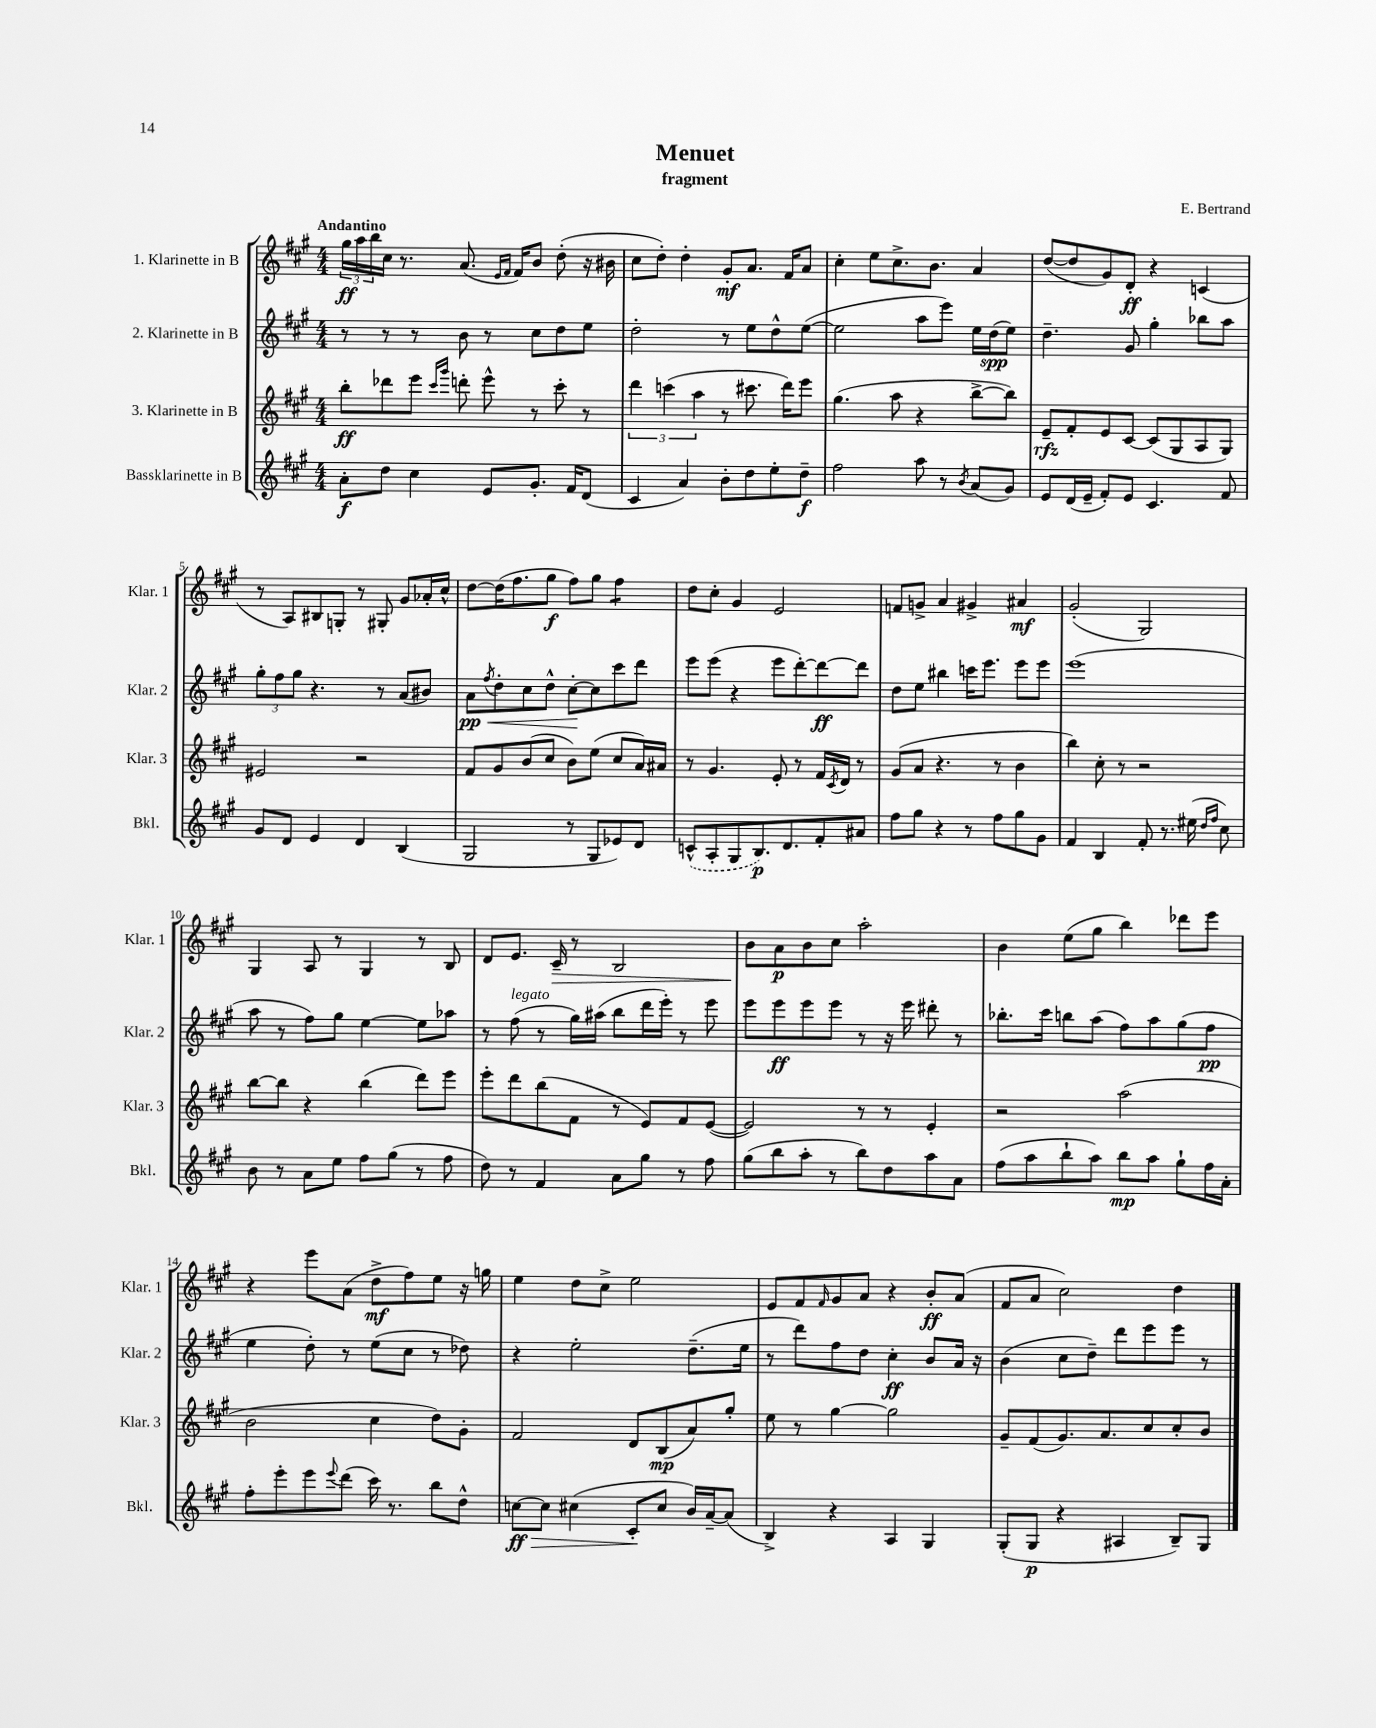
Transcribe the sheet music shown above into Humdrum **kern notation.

**kern	**kern	**kern	**kern
*staff4	*staff3	*staff2	*staff1
*clefG2	*clefG2	*clefG2	*clefG2
*k[f#c#g#]	*k[f#c#g#]	*k[f#c#g#]	*k[f#c#g#]
*M4/4	*M4/4	*M4/4	*M4/4
8a'	8bb'	8r	24gg#
.	.	.	24aa
.	.	.	24bb
8dd	8ddd-	8r	16cc#
.	.	.	8.r
4cc#	8eee	8r	.
.	16qqccc#	.	.
.	16qqggg#	.	.
.	8ddd'	8b	(8.a
8e	8eee^^	8r	.
.	.	.	16qqe
.	.	.	16qqf#
.	.	.	16f#)
8.g#'	8r	8cc#	8b
.	8ccc#'	8dd	(8dd'
16f#	.	.	.
(8d	8r	8ee	16r
.	.	.	16b#
=	=	=	=
4c#	6ddd	2dd'	8cc#
.	.	.	8dd')
.	(6ccc	.	.
4a)	.	.	4dd'
.	6aa	.	.
8b'	8r	8r	8g#'
8dd	8.ccc#	8ee	8.a
8ee'	.	8dd^^	.
.	16ddd)	.	16f#
8dd~	8eee	([8ee	8a
=	=	=	=
2ff#	(4.gg#	2ee]	4cc#'
.	.	.	8ee
.	8aa	.	8.cc#^
8aa	4r	8aa	.
.	.	.	8.b
8r	.	8eee)	.
8qb	.	.	.
(8a	[8bb^	16ee	4a
.	.	(16dd	.
8g#)	8bb])	8ee)	.
=	=	=	=
8e	8e~	4.dd~	([8dd
(16d	8f#'	.	8dd]
16e~	.	.	.
8f#')	8e	.	8g#)
8e	[8c#	8g#	8d'
4.c#	(8c#]	4gg#'	4r
.	8G#	.	.
.	8A	8bb-	(4c
8f#	8G#)	8aa	.
=	=	=	=
8g#	2e#	12gg#'	8r
.	.	12ff#	.
8d	.	.	8A)
.	.	12gg#	.
4e	.	4.r	8B#
.	.	.	8G'
4d	2r	.	8r
.	.	8r	8G#'
(4B	.	(8a	8g#
.	.	8b#)	16a-'
.	.	.	16cc#^^
=	=	=	=
2G#	8f#	8a	[8dd
.	.	8qff#	.
.	8g#	8dd'	(16dd]
.	.	.	8.ff#
.	(8b	8cc#	.
.	8cc#	8dd^^	8gg#
8r	8b)	[8cc#'	8ff#)
8G#	(8ee	8cc#]	8gg#
8e-)	8cc#	8ccc#	4ff#
8d	16a)	8ddd	.
.	16a#	.	.
=	=	=	=
(8c^^	8r	8eee	8dd
8A'	4.g#	(8eee	8cc#'
8G#	.	4r	4g#
8.B)	.	.	.
.	8e'	8eee	2e
8.d	.	.	.
.	8r	[8ddd')	.
8f#'	16f#	8ddd_	.
.	8qc#	.	.
.	16d	.	.
8a#	8r	8ddd]	.
=	=	=	=
8ff#	(8g#	8dd	8f
8gg#	8a	8ee	8g^
4r	4.r	4bb#	4a
8r	.	16ccc	4g#^
.	.	8.eee	.
8ff#	8r	.	.
8gg#	4b	8eee	4a#
8g#	.	8eee	.
=	=	=	=
4f#	4bb)	(1eee	(2g#'
4B	8cc#'	.	.
.	8r	.	.
8f#'	2r	.	2G#)
8.r	.	.	.
(16ee#	.	.	.
16qqdd	.	.	.
16qqff#	.	.	.
8cc#)	.	.	.
=	=	=	=
8b	[8bb	8aa	4G#
8r	8bb]	8r	.
8a	4r	8ff#)	8A
8ee	.	8gg#	8r
8ff#	(4bb	[4ee	4G#
(8gg#	.	.	.
8r	8ddd)	8ee]	8r
8ff#	8eee	8aa-	8B
=	=	=	=
8dd)	8eee'	8r	8d
8r	8ddd	(8ff#	8.e
4f#	(8bb	8r	.
.	.	.	16c#~
.	8f#	16gg#)	8r
.	.	(16aa#	.
8a	8r	8bb	2B
8gg#	8e)	16ddd	.
.	.	16eee')	.
8r	8f#	8r	.
8ff#	([8e	8eee	.
=	=	=	=
(8gg#	2e])	8eee	8b
8bb	.	8eee	8a
8aa'	.	8eee	8b
8r	.	8eee	8cc#
8bb)	8r	8r	2aa'
8dd	8r	16r	.
.	.	16eee	.
8aa	4e'	8ddd#'	.
8a	.	8r	.
=	=	=	=
(8ff#	2r	8.bb-'	4b
8aa	.	.	.
.	.	16ccc#	.
8bb`	.	8bb	(8ee
8aa)	.	(8aa	8gg#
8bb	(2aa	8ff#)	4bb)
8aa	.	8aa	.
8gg#`	.	(8gg#	8ddd-
16ff#	.	8ff#	8eee
16a'	.	.	.
=	=	=	=
8ff#'	2b	4ee	4r
8eee'	.	.	.
8eee	.	8dd')	8eee
8qqeee	.	.	.
(8ddd	.	8r	(8a
16ccc#)	4cc#	(8ee	8dd^
8.r	.	.	.
.	.	8cc#	8ff#)
8bb	8dd)	8r	8ee
8dd^^	8g#'	8dd-)	16r
.	.	.	16gg
=	=	=	=
[8cc	2f#	4r	4ee
8cc]	.	.	.
(4cc#	.	2ee'	8dd
.	.	.	8cc#^
8c#'	8d	.	2ee
8cc#	(8B	.	.
16b)	8a)	(8.dd~	.
[16a~	.	.	.
(8a]	8gg#'	.	.
.	.	16ee	.
=	=	=	=
4B^)	8ee	8r	8e
.	8r	8ddd)	8f#
.	.	.	16qqf#
4r	[4gg#	8ff#	8g#
.	.	8dd	8a
4A	2gg#]	4cc#'	4r
4G#	.	8b	8b'
.	.	16a	(8a
.	.	16r	.
=	=	=	=
(8G#'	8g#~	(4b	8f#
8G#	(8f#	.	8a
4r	8.g#)	8cc#	2cc#)
.	.	8dd~)	.
.	8.a	.	.
4A#	.	8ddd	.
.	8cc#	8eee	.
8B~)	8cc#'	8eee	4dd
8G#	8b	8r	.
==	==	==	==
*-	*-	*-	*-
